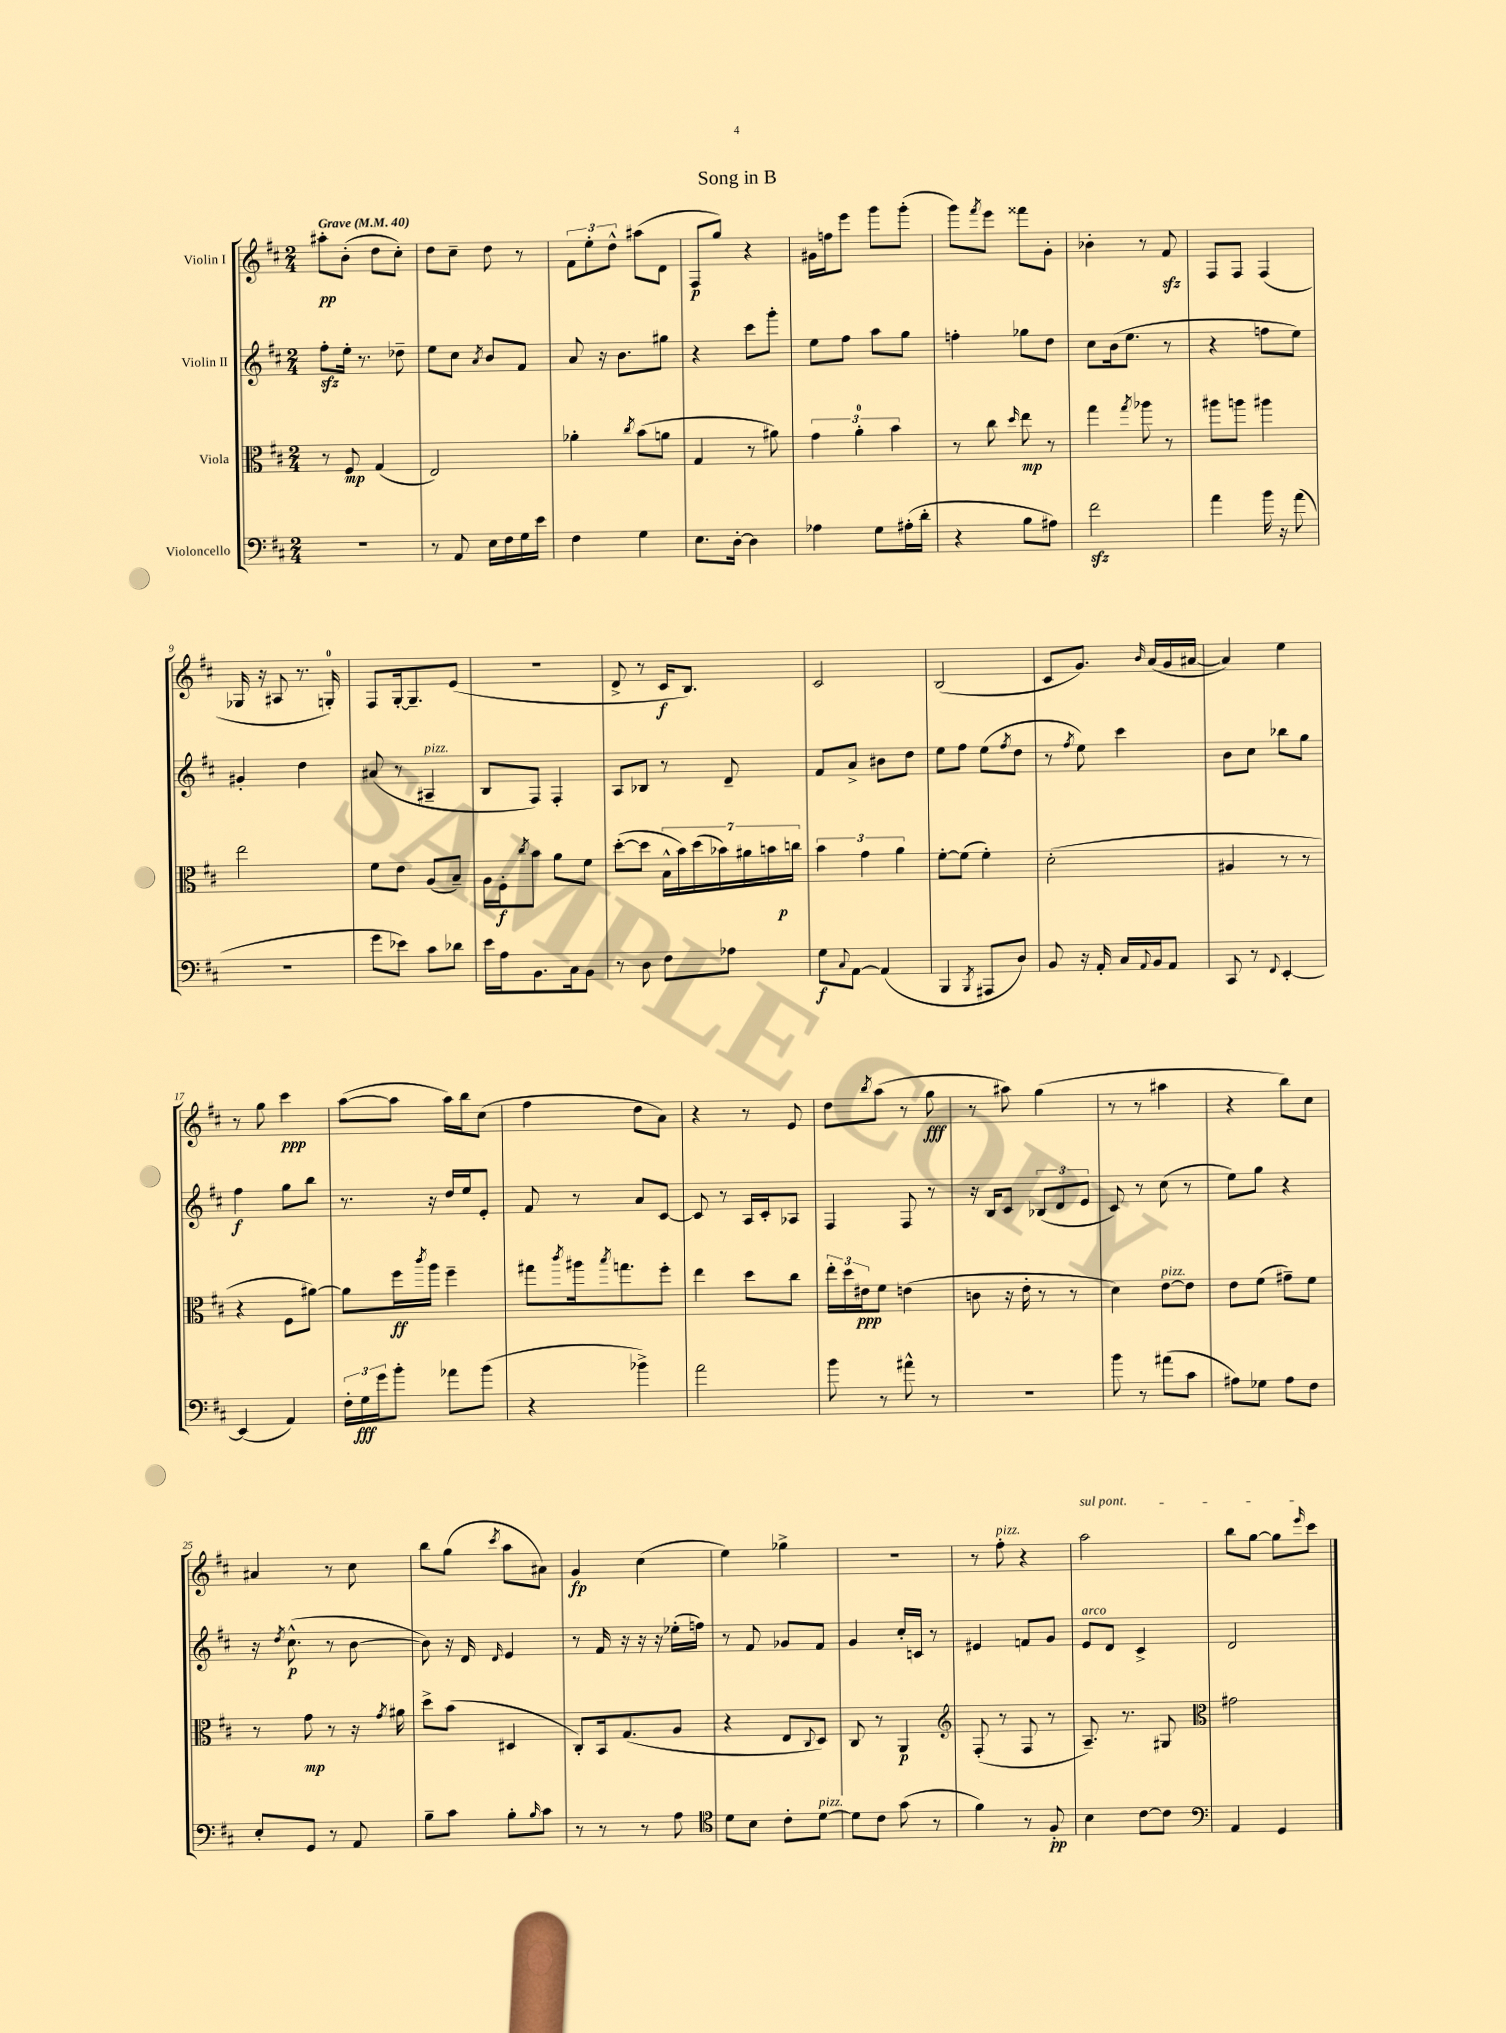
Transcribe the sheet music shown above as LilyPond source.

\header { title = "Song in B" }
<<
\new StaffGroup <<
\new Staff = "s0" \with { instrumentName = "Violin I" } {
    \clef treble \key d \major \numericTimeSignature \time 2/4 \tempo "Grave" 4 = 40
    ais''8-.\pp b'8-.( d''8 cis''8-.) |
    d''8 cis''8-- d''8 r8 |
    \tuplet 3/2 { fis'8 e''8-. d''8-^ } ais''8( d'8 |
    fis8\p g''8) r4 |
    gis'16 f''16 e'''8 g'''8 g'''8-.( |
    g'''8) \acciaccatura { fis'''8 } e'''8 fisis'''8 g'8-. |
    bes'4-. r8 fis'8\sfz |
    fis8 fis8 fis4( |
    ges16 r16 ais8 r8. g16-0-.) |
    fis8 g16~-. g8.-- e'8( |
    R2 |
    d'8-> r8 cis'16\f b8.) |
    cis'2 |
    b2( |
    cis'8 g'8.) \grace { b'16 } a'16( g'16 ais'16~ |
    ais'4) e''4 |
    r8 g''8 cis'''4\ppp |
    a''8~( a''8 a''16) b''16 cis''8( |
    fis''4 d''8 a'8) |
    r4 r8 e'8 |
    d''8 \acciaccatura { b''8 } a''8( r8 g''8\fff |
    r8 ais''8) g''4( |
    r8 r8 ais''4 |
    r4 b''8) cis''8 |
    ais'4 r8 cis''8 |
    b''8 g''8( \acciaccatura { cis'''8 } a''8 ais'8) |
    g'4\fp cis''4( |
    e''4) ges''4-> |
    r2 |
    r8 fis''8-.^\markup { \italic "pizz." } r4 |
    \once \override TextSpanner.bound-details.left.text = \markup { \italic "sul pont." } a''2\startTextSpan |
    b''8 g''8~ g''8 \grace { e'''16 } cis'''8\stopTextSpan \bar "|." |
}
\new Staff = "s1" \with { instrumentName = "Violin II" } {
    \clef treble \key d \major \numericTimeSignature \time 2/4
    fis''8-.\sfz e''16-. r8. des''8-- |
    e''8 cis''8 \acciaccatura { a'8 } b'8 fis'8 |
    a'8 r16 b'8. gis''8 |
    r4 cis'''8 g'''8-. |
    e''8 fis''8 a''8 g''8 |
    f''4-. ges''8 d''8 |
    cis''8 b'16( e''8. r8 |
    r4 f''8 e''8) |
    gis'4-. d''4 |
    ais'8( r8 ais4--^\markup { \italic "pizz." } |
    b8 fis8) fis4-. |
    a8 bes8 r8 d'8-- |
    fis'8 a'8-> bis'8 d''8 |
    e''8 fis''8 e''8( \acciaccatura { fis''8 } d''8 |
    r8 \acciaccatura { fis''8 } e''8) cis'''4 |
    b'8 cis''8 bes''8 g''8 |
    fis''4\f g''8 b''8 |
    r8. r16 d''16 e''16 e'8-. |
    fis'8 r8 a'8 cis'8~ |
    cis'8 r8 a16 cis'16-. aes8 |
    fis4 fis8 r8 |
    r16 b16 cis'8 \tuplet 3/2 { bes8( d'8 e'8 } |
    cis'8) r8 cis''8( r8 |
    e''8) g''8 r4 |
    r16 \acciaccatura { d''8 } cis''8.-^\p( r8 b'8~ |
    b'8) r16 d'16 \grace { d'16 } e'4 |
    r8 fis'16 r16 r16 r16 ees''16-.( f''16) |
    r8 fis'8 ges'8 fis'8 |
    g'4 cis''16-. c'16 r8 |
    eis'4 f'8 g'8 |
    e'8^\markup { \italic "arco" } d'8 cis'4-> |
    d'2 \bar "|." |
}
\new Staff = "s2" \with { instrumentName = "Viola" } {
    \clef alto \key d \major \numericTimeSignature \time 2/4
    r8 fis8\mp g4( |
    e2) |
    aes'4-. \acciaccatura { cis''8 } b'8( a'8 |
    g4 r8 ais'8) |
    \tuplet 3/2 { g'4 a'4-0-. b'4 } |
    r8 cis''8 \grace { d''16 } e''8\mp r8 |
    g''4 \acciaccatura { g''8 } aes''8 r8 |
    ais''8 a''8 ais''4 |
    e''2 |
    fis'8 e'8 a8( b8--) |
    a16 fis16-.\f \acciaccatura { cis''8 } b'8 a'8 fis'8 |
    d''8~-.( d''8 \tuplet 7/4 { b16-^ b'16) d''16( bes'16) ais'16 b'16 c''16\p } |
    \tuplet 3/2 { b'4 g'4 a'4 } |
    fis'8~-. fis'8( fis'4-.) |
    d'2-.( |
    ais4 r8 r8 |
    r4 fis8 ais'8~) |
    ais'8 fis''16\ff \acciaccatura { cis'''8 } a''16 fis''4-- |
    gis''8 \acciaccatura { cis'''8 } ais''16 \acciaccatura { b''8 } g''8. fis''8-. |
    e''4 d''8 cis''8 |
    \tuplet 3/2 { e''16-. d''16 eis'16\ppp } fis'8 e'4( |
    c'8 r16 e'16-. r8 r8 |
    d'4) e'8~^\markup { \italic "pizz." } e'8 |
    e'8 fis'8( gis'8--) fis'8 |
    r8 g'8\mp r8 r16 \acciaccatura { g'8 } ais'16 |
    d''8-> b'8( dis4 |
    cis8-.) b,16 g8.( a8 |
    r4 e8 \appoggiatura { cis8 } d8) |
    cis8 r8 a,4\p |
    \clef treble fis8-.( r8 fis8 r8 |
    a8.--) r8. gis8 |
    \clef alto gis'2 \bar "|." |
}
\new Staff = "s3" \with { instrumentName = "Violoncello" } {
    \clef bass \key d \major \numericTimeSignature \time 2/4
    r2 |
    r8 a,8 e16 fis16 g16 e'16 |
    fis4 g4 |
    e8. d16~-. d4 |
    aes4 g8 ais16-.( d'16-. |
    r4 b8 ais8) |
    fis'2\sfz |
    a'4 b'16 r16 a'8( |
    R2 |
    g'8 ees'8) cis'8 des'8 |
    e'16 a16 b,8. cis16 b,8 |
    r8 d8 fis8 aes8 |
    g8\f \appoggiatura { cis8 } a,8~ a,4( |
    b,,4 \acciaccatura { b,,8 } ais,,8 d8) |
    b,8 r16 a,16-. cis16 \appoggiatura { a,8 } b,16 a,8 |
    cis,8 r8 \appoggiatura { fis,8 } e,4~-. |
    e,4( a,4) |
    \tuplet 3/2 { fis16-. g16\fff g'16 } b'8-. aes'8 b'8( |
    r4 bes'4->) |
    a'2 |
    b'8 r8 ais'8-^ r8 |
    R2 |
    b'8 r8 ais'8( cis'8 |
    ais8) ges8 ais8 fis8 |
    e8-. g,8 r8 a,8 |
    b8-- cis'8 b8-. \grace { b16 } cis'8 |
    r8 r8 r8 a8 |
    \clef tenor d'8 b8 cis'8-. d'8~^\markup { \italic "pizz." } |
    d'8 cis'8 g'8( r8 |
    fis'4) r8 fis8-.\pp |
    b4 cis'8~ cis'8 |
    \clef bass a,4 g,4 \bar "|." |
}
>>
>>
